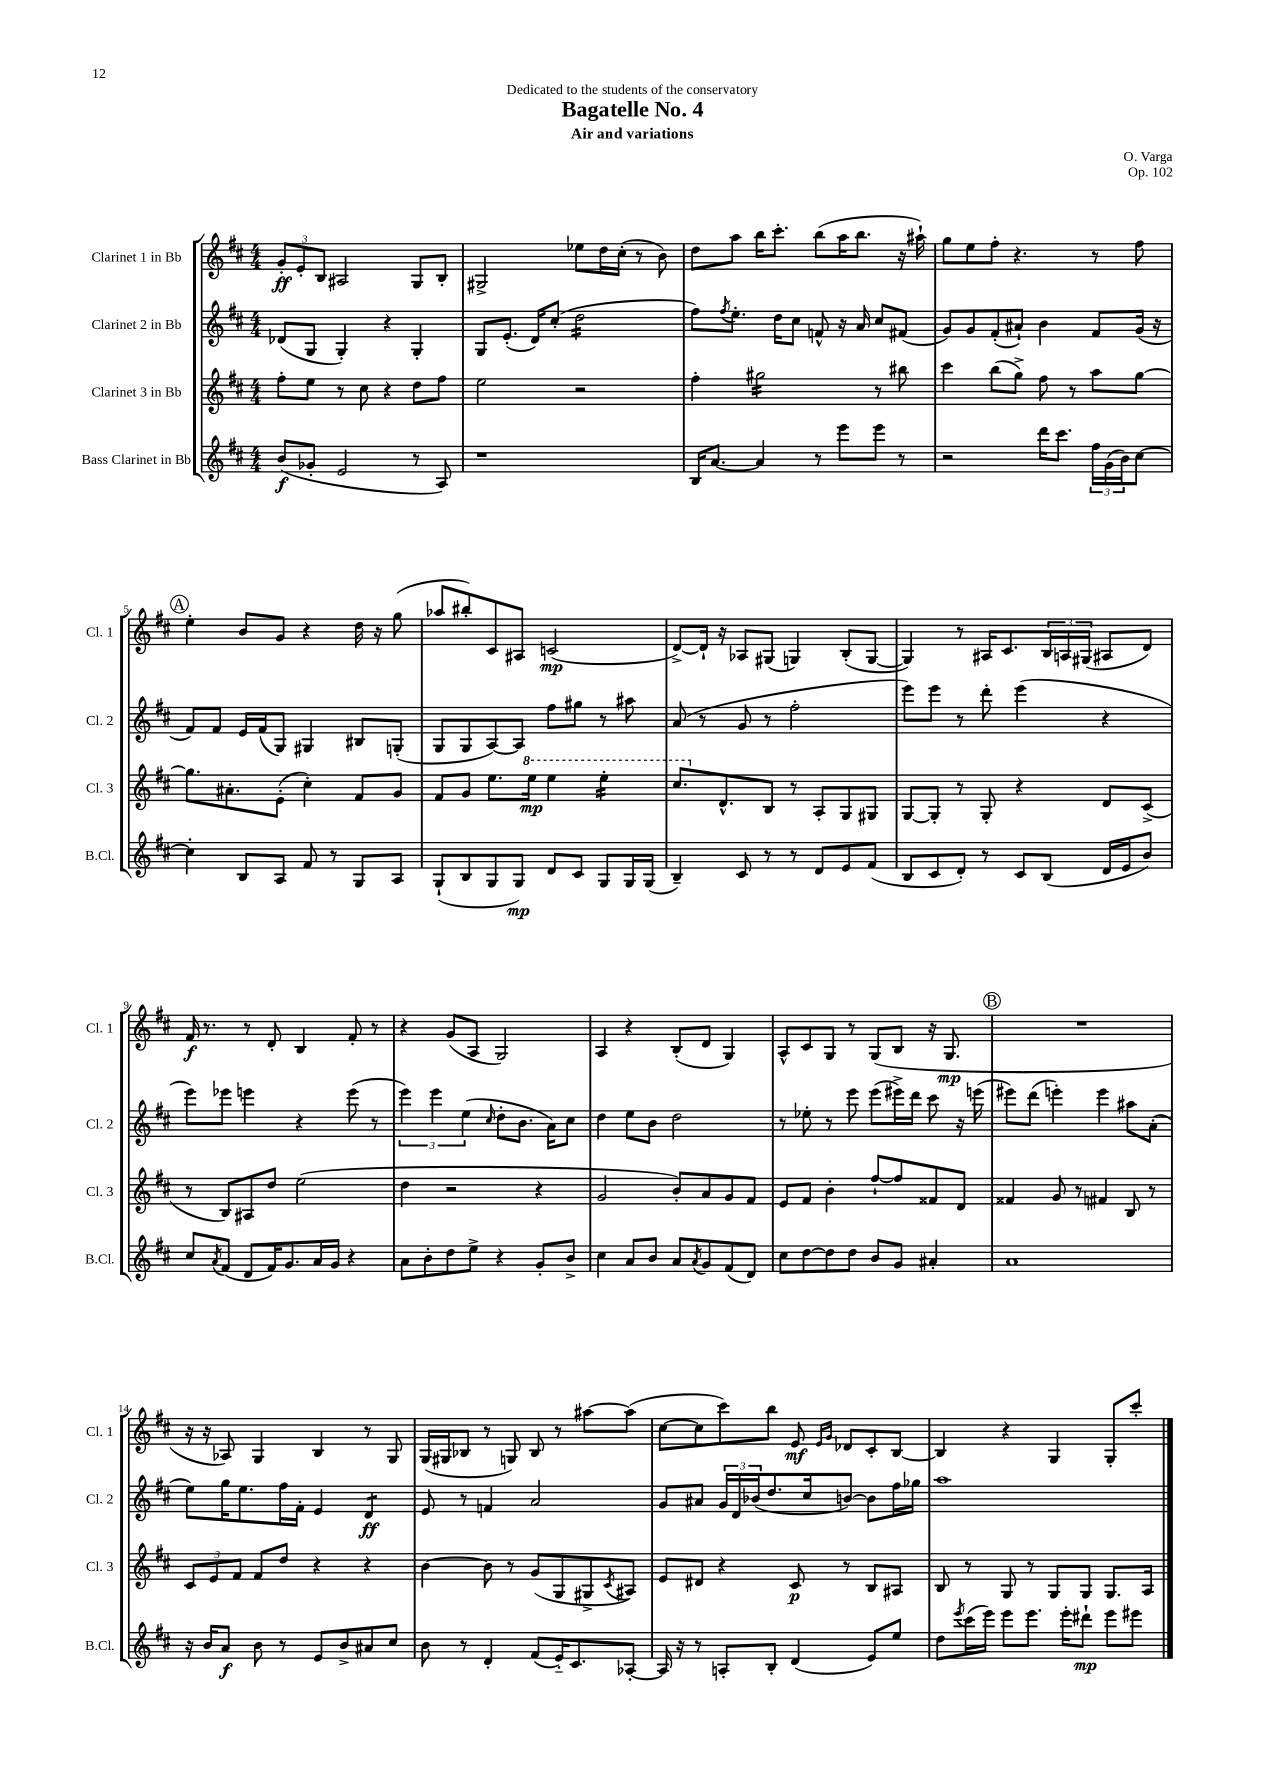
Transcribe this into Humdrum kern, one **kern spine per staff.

**kern	**kern	**kern	**kern
*staff4	*staff3	*staff2	*staff1
*clefG2	*clefG2	*clefG2	*clefG2
*k[f#c#]	*k[f#c#]	*k[f#c#]	*k[f#c#]
*M4/4	*M4/4	*M4/4	*M4/4
(8b	8ff#'	(8d-	12g'
.	.	.	12e'
8g-'	8ee	8G	.
.	.	.	12B
2e	8r	4G')	2A#
.	8cc#	.	.
.	4r	4r	.
8r	8dd	4G'	8G
8A)	8ff#	.	8B'
=	=	=	=
1r	2ee	8G	2G#^
.	.	(8.e'	.
.	.	16d)	.
.	.	(8cc#'	.
.	2r	2dd	8ee-
.	.	.	16dd
.	.	.	(16cc#'
.	.	.	8r
.	.	.	8b)
=	=	=	=
16B	4ff#'	8ff#)	8dd
[8.a	.	.	.
.	.	8qff#	.
.	.	8.ee'	8aa
4a]	2gg#	.	16bb
.	.	16dd	8.ccc#'
.	.	8cc#	.
8r	.	8f^^	(8bb
8eee	.	16r	16aa
.	.	16a	8.bb
8eee	8r	8cc#	.
8r	8bb#	(8f#	16r
.	.	.	16aa#`)
=	=	=	=
2r	4ccc#	8g)	8gg
.	.	8g	8ee
.	(8bb	(8f#'	8ff#'
.	8gg^)	8a#`)	4.r
16ddd	8ff#	4b	.
8.ccc#	.	.	.
.	8r	.	.
24ff#	8aa	8f#	8r
(24g	.	.	.
24b)	.	.	.
[8cc#	[8gg	(16g	8ff#
.	.	16r	.
=	=	=	=
4cc#']	8.gg]	8f#)	4ee'
.	.	8f#	.
.	8.a#'	.	.
8B	.	16e	8b
.	.	(16f#	.
8A	(8e'	8G)	8g
8f#	4cc#')	4G#	4r
8r	.	.	.
8G	8f#	8B#	16dd
.	.	.	16r
8A	8g	(8G'	(8gg
=	=	=	=
(8G`	8f#	8G	8aa-
8B	8g	8G	8bb#')
8G	8.ee	[8A)	8c#
8G)	.	8A]	8A#
.	16eee	.	.
8d	4eee	8ff#	(2c
8c#	.	8gg#	.
8G	4eee'	8r	.
16G	.	8aa#	.
(16G	.	.	.
=	=	=	=
4B~)	8.ccc#	(8a	[8d^)
.	.	8r	16d`]
.	8.d^^	.	16r
8c#	.	8g	8A-
8r	8B	8r	(8G#
8r	8r	2ff#'	4G)
8d	8A'	.	.
8e	8G	.	(8B'
(8f#	8G#	.	[8G
=	=	=	=
8B	[8G	8eee)	4G])
8c#	8G']	8eee	.
8d')	8r	8r	8r
8r	8G'	8ddd'	16A#
.	.	.	8.c#
8c#	4r	(4eee	.
(8B	.	.	24B
.	.	.	24A
.	.	.	(24G#
16d	8d	4r	8A#
16e	.	.	.
8b)	(8c#^	.	8d)
=	=	=	=
8cc#	8r	8eee)	16f#
.	.	.	8.r
8qa	.	.	.
(8f#	8B)	8eee-	.
8d	8A#	4eee	8r
16f#)	8dd	.	8d'
8.g	.	.	.
.	(2ee	4r	4B
16a	.	.	.
16g	.	.	.
4r	.	(8eee	8f#'
.	.	8r	8r
=	=	=	=
8a	4dd	6eee)	4r
8b'	.	.	.
.	.	6eee	.
8dd	2r	.	(8g
.	.	(6ee	.
8ee^	.	.	8A
.	.	16qqcc#	.
4r	.	8dd'	2G)
.	.	8.b	.
8g'	4r	.	.
.	.	16a)	.
8b^	.	8cc#	.
=	=	=	=
4cc#	2g	4dd	4A
8a	.	8ee	4r
8b	.	8b	.
8a	8b')	2dd	(8B'
8qa	.	.	.
8g	8a	.	8d
(8f#	8g	.	4G)
8d)	8f#	.	.
=	=	=	=
8cc#	8e	8r	8A^^
[8dd	8f#	8ee-'	8c#
8dd]	4b'	8r	8G
8dd	.	8eee	8r
8b	[8ff#`	(8eee	(8G
8g	8ff#]	16eee#^)	8B
.	.	16ddd	.
4a#'	8f##	8ccc#	16r
.	.	.	8.G
.	8d	16r	.
.	.	(16eee	.
=	=	=	=
1a	4f##	8eee#)	1r
.	.	(8ddd	.
.	8g	4eee')	.
.	8r	.	.
.	4f#	4eee	.
.	8B	8aa#	.
.	8r	(8a'	.
=	=	=	=
16r	12c#	8ee)	16r
16b	.	.	16r
.	12e	.	.
8a	.	16gg	8A-)
.	12f#	.	.
.	.	8.ee	.
8b	8f#	.	4G
8r	8dd	16ff#	.
.	.	16f#'	.
8e	4r	4e	4B
8b^	.	.	.
8a#	4r	4d	8r
8cc#	.	.	8G
=	=	=	=
8b	[4b	8e	(16G
.	.	.	16G#
8r	.	8r	8B-
4d'	8b]	4f	8r
.	8r	.	8G)
(8f#	(8g	2a	8B-
16e'~)	8G	.	8r
8.c#	.	.	.
.	8G#^	.	[8aa#
.	8qc#	.	.
[8A-'	8A#)	.	(8aa#]
=	=	=	=
16A-]	8e	8g	[8cc#
16r	.	.	.
8r	8d#	8a#	8cc#]
8A'	4r	24g	8ccc#)
.	.	24d	.
.	.	(24b-	.
8B'	.	8.dd	8bb
(4d	8c#	.	8e
.	.	16cc#	.
.	.	.	16qqe
.	.	.	16qqg
.	8r	[8b)	8d-
8e)	8B	8b]	8c#'
8ee	8A#	16ff#	[8B
.	.	16gg-	.
=	=	=	=
8dd	8B	1aa	4B]
8qeee	.	.	.
(16ccc#	8r	.	.
16eee)	.	.	.
8eee	8G	.	4r
8.eee	8r	.	.
.	8G	.	4G
16eee'	.	.	.
8ddd#`	8G	.	.
8eee	8.G	.	8G'
8eee#	.	.	8ccc#'
.	16A	.	.
==	==	==	==
*-	*-	*-	*-
